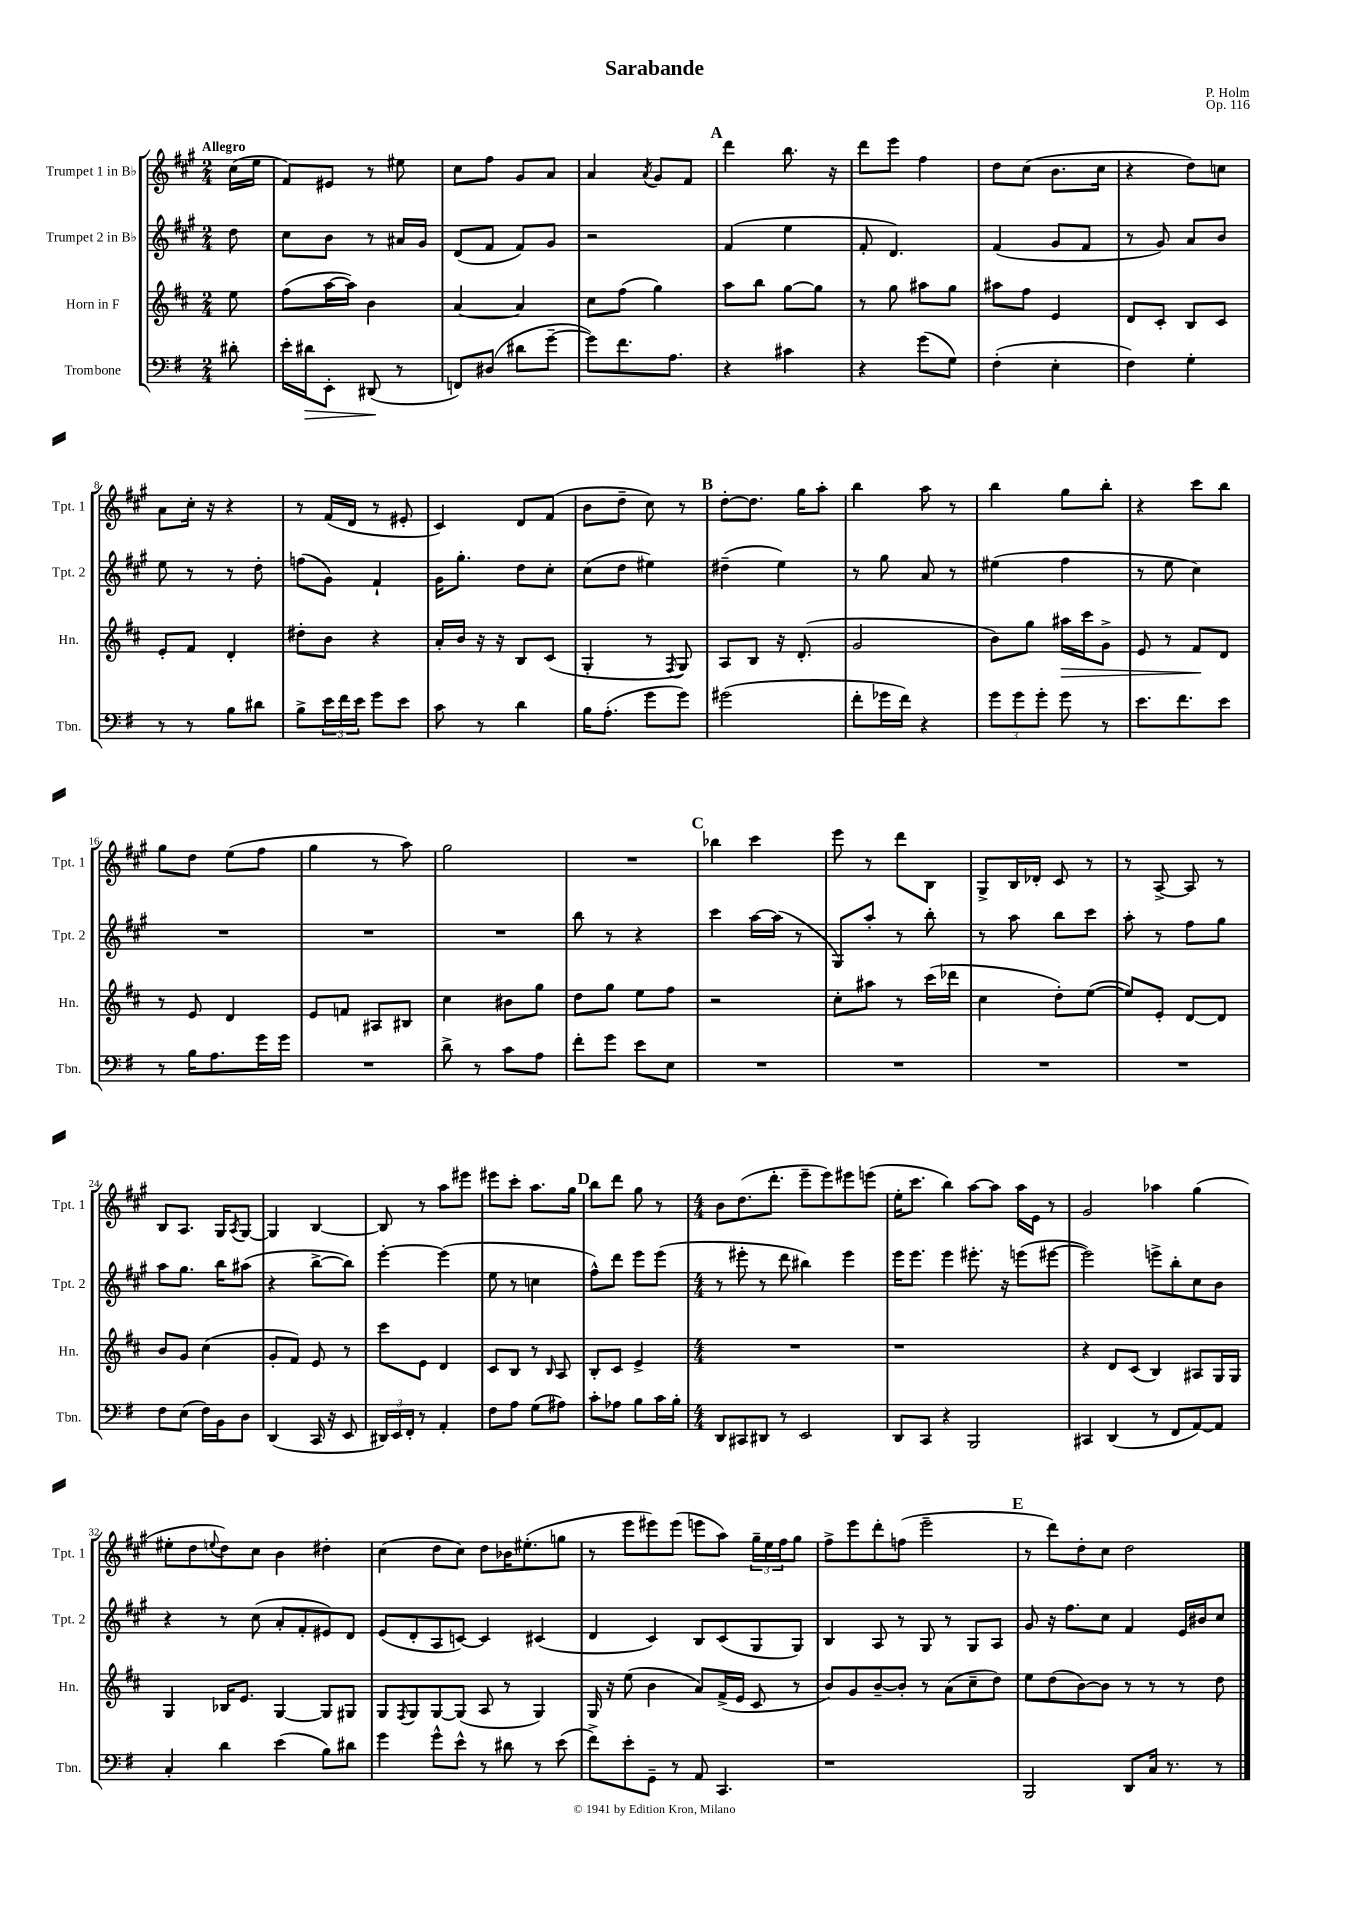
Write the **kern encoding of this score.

**kern	**kern	**kern	**kern
*staff4	*staff3	*staff2	*staff1
*clefF4	*clefG2	*clefG2	*clefG2
*k[f#]	*k[f#c#]	*k[f#c#g#]	*k[f#c#g#]
*M2/4	*M2/4	*M2/4	*M2/4
8d#'\	8ee\	8dd\	(16cc#\LL
.	.	.	16ee\JJ
=	=	=	=
16e'\LL	(8ff#\L	8cc#\L	8f#/L)
16d#\J	.	.	.
8EE'\J	[16aa\L	8b\J	8e#/J
.	16aa\]JJ)	.	.
(8DD#/	4b\	8r	8r
8r	.	16a#/LL	8ee#\
.	.	16g#/JJ	.
=	=	=	=
8FF/L)	[4a/	(8d/L	8cc#\L
(8D#/J	.	8f#/J	8ff#\J
8d#\L	4a/]	8f#/L)	8g#/L
[8g~\J	.	8g#/J	8a/J
=	=	=	=
8g\]L)	8cc#\L	2r	4a/
8.f#\	(8ff#\J	.	.
.	.	.	8qa/
.	4gg\)	.	8g#/L
8.A\J	.	.	.
.	.	.	8f#/J
=	=	=	=
4r	8aa\L	(4f#/	4ddd\
.	8bb\J	.	.
4c#\	[8gg\L	4ee\	8.bb\
.	8gg\]J	.	.
.	.	.	16r
=	=	=	=
4r	8r	8f#'/	8ddd\L
.	8gg\	4.d/)	8eee\J
(8g\L	8aa#\L	.	4ff#\
8G\J)	8gg\J	.	.
=	=	=	=
(4F#'\	8aa#\L	(4f#/	8dd\L
.	8ff#\J	.	(8cc#\J
4E'\	4e/	8g#/L	8.b\L
.	.	8f#/J	.
.	.	.	16cc#\Jk
=	=	=	=
4F#\)	8d/L	8r	4r
.	8c#'/J	8g#/)	.
4G'\	8B/L	8a/L	8dd\L)
.	8c#/J	8b/J	8cc\J
=	=	=	=
8r	8e'/L	8ee\	8a\L
8r	8f#/J	8r	16cc#'\Jk
.	.	.	16r
8B\L	4d'/	8r	4r
8d#\J	.	8dd'\	.
=	=	=	=
8B^\L	8dd#'\L	(8ff\L	8r
24e\L	8b\J	8g#\J)	(16f#/LL
24f#\	.	.	.
.	.	.	16d/JJ
24e\JJ	.	.	.
8g\L	4r	4f#`/	8r
8e\J	.	.	8e#'/
=	=	=	=
8c\	16a'/LL	16g#\LK	4c#/)
.	16b/JJ	8.gg#'\J	.
8r	16r	.	.
.	16r	.	.
4d\	8B/L	8dd\L	8d/L
.	(8c#/J	8cc#'\J	(8f#/J
=	=	=	=
16B\LK	4G'/	(8cc#\L	8b\L
(8.A'\J	.	.	.
.	.	8dd\J	8dd~\J
8g\L	8r	4ee#\)	8cc#\)
.	8qF#/	.	.
8g\J)	8G/)	.	8r
=	=	=	=
(2g#\	8A/L	(4dd#~\	[8dd'\L
.	8B/J	.	8.dd\]J
.	16r	4ee\)	.
.	(8.d'/	.	16gg#\LK
.	.	.	8aa'\J
=	=	=	=
8f#'\L	2g/	8r	4bb\
16g-\L	.	8gg#\	.
16f#\JJ)	.	.	.
4r	.	8a/	8aa\
.	.	8r	8r
=	=	=	=
12g\L	8b\L)	(4ee#\	4bb\
12g\	.	.	.
.	8gg\J	.	.
12g'\J	.	.	.
8g\	16aa#\LL	4ff#\	8gg#\L
.	16ccc#\J	.	.
8r	8g^\J	.	8bb'\J
=	=	=	=
8.e\L	8e/	8r	4r
.	8r	8ee\	.
8.f#\	.	.	.
.	8f#/L	4cc#\)	8ccc#\L
8e\J	8d/J	.	8bb\J
=	=	=	=
8r	8r	2r	8gg#\L
16B\LK	8e/	.	8dd\J
8.A\	.	.	.
.	4d/	.	(8ee\L
16g\L	.	.	8ff#\J
16g\JJ	.	.	.
=	=	=	=
2r	8e/L	2r	4gg#\
.	8f/J	.	.
.	8A#/L	.	8r
.	8B#/J	.	8aa\)
=	=	=	=
8d^\	4cc#\	2r	2gg#\
8r	.	.	.
8c\L	8b#\L	.	.
8A\J	8gg\J	.	.
=	=	=	=
8f#'\L	8dd\L	8bb\	2r
8g\J	8gg\J	8r	.
8e\L	8ee\L	4r	.
8E\J	8ff#\J	.	.
=	=	=	=
2r	2r	4ccc#\	4bb-\
.	.	[16aa\LL	4ccc#\
.	.	(16aa\]JJ	.
.	.	8r	.
=	=	=	=
2r	8cc#'\L	8G#/L)	8eee\
.	8aa#\J	8aa'/J	8r
.	8r	8r	8ddd\L
.	(16ccc#\LL	8bb'\	8B\J
.	16ddd-\JJ	.	.
=	=	=	=
2r	4cc#\	8r	8G#^/L
.	.	8aa\	16B/L
.	.	.	16d-'/JJ
.	8dd'\L)	8bb\L	8c#/
.	([8ee\J	8ccc#\J	8r
=	=	=	=
2r	8ee/]L)	8aa'\	8r
.	8e'/J	8r	[8A^/
.	[8d/L	8ff#\L	8A/]
.	8d/]J	8gg#\J	8r
=	=	=	=
8F#\L	8b/L	8aa\L	8B/L
(8E\J	8g/J	8.gg#\J	8.A/J
16F#\LL)	(4cc#\	.	.
16BB\J	.	16bb\LK	16G#/LK
.	.	.	8qA/
8D\J	.	(8aa#\J	[8G#/J
=	=	=	=
(4DD/	8g'/L	4r	4G#/]
.	8f#/J)	.	.
16CC/	8e/	[8bb^\L	[4B/
16r	.	.	.
8EE/	8r	8bb\]J)	.
=	=	=	=
24DD#/LL)	8ccc#\L	[4eee'\	8B/]
24EE/	.	.	.
24FF#'/JJ	.	.	.
8r	8e\J	.	8r
4AA'/	4d/	(4eee\]	8aa\L
.	.	.	8eee#\J
=	=	=	=
8F#\L	8c#/L	8ee\	8eee#\L
8A\J	8B/J	8r	8ccc#'\J
(8G\L	8r	4cc\	8.aa\L
.	16qqB/	.	.
8A#\J)	8A/	.	.
.	.	.	16gg#\Jk
=	=	=	=
8c'\L	8B'/L	8ff#^^\L)	8bb\L
8A-\J	8c#/J	8ddd\J	8ddd\J
8B\L	4e^/	8eee\L	8gg#\
16c\L	.	(8eee\J	8r
16B'\JJ	.	.	.
=	=	=	=
*M4/4	*M4/4	*M4/4	*M4/4
8DD/L	1r	8r	8b\L
8CC#/	.	8eee#'\	(8.dd\
8DD#/J	.	8r	.
.	.	.	8.ddd'\J
8r	.	8ddd\	.
2EE/	.	4bb#\)	8eee~\L
.	.	.	8eee\)
.	.	4eee#\	8eee#\
.	.	.	(8eee\J
=	=	=	=
8DD/L	1r	16eee\LK	16ee'\LK
.	.	8.eee\J	8.ccc#\J
8CC/J	.	.	.
4r	.	4eee\	4bb\)
2BBB/	.	8.eee#'\	[8aa\L
.	.	.	8aa\]J
.	.	16r	.
.	.	(8eee\L	16aa\LL
.	.	.	16e\JJ
.	.	[8eee#\J	8r
=	=	=	=
4CC#/	4r	2eee#\])	2g#/
(4DD/	8d/L	.	.
.	(8c#/J	.	.
8r	4B/)	8eee^\L	4aa-\
8FF#/L	.	8bb'\	.
[8AA/)	8A#/L	8cc#\	(4gg#\
8AA/]J	16G/L	8b\J	.
.	16G/JJ	.	.
=	=	=	=
4C'/	4G/	4r	8ee#'\L
.	.	.	8dd\
.	.	.	8qqee/
4d\	16B-/LK	8r	8dd\)
.	8.e/J	.	.
.	.	(8cc#\	8cc#\J
(4e\	[4G/	8a'/L	4b\
.	.	8f#'/	.
8B\L)	8G/]L	8e#/)	4dd#'\
8d#\J	8G#/J	8d/J	.
=	=	=	=
4g\	8G/L	(8e/L	(4cc#\
.	8qF#/	.	.
.	8G/	8d'/	.
8g^^\L	[8G/	8A/	8dd\L
8e^^\J	(8G/]J	[8c/J)	8cc#\J)
8r	8A/	4c/]	8dd\L
8d#\	8r	.	16b-\K
.	.	.	(8.ee#'\
8r	4G/)	(4c#/	.
(8e\	.	.	8gg\J
=	=	=	=
8f#^\L)	16G/	4d/	8r
.	16r	.	.
8e'\	(8ee\	.	8eee\L
8GG~\J	4b\	4c#/)	8eee#\)
8r	.	.	(8eee#\J
8AA/	8a/L)	8B/L	8eee\L
4.CC/	(16f#^/L	(8c#/	8aa\J)
.	16e/JJ	.	.
.	8c#/	8G#/	24gg#~\LL
.	.	.	24ee\
.	.	.	24ff#\J
.	8r	8G#/J)	8gg#\J
=	=	=	=
1r	8b/L)	4B/	8ff#^\L
.	8g/	.	8eee\
.	[8b~/	8A/	8ddd'\
.	8b'/]J	8r	(8ff\J
.	8r	8G#/	2eee~\
.	(8a\L	8r	.
.	8cc#~\	8G#/L	.
.	8dd\J)	8A/J	.
=	=	=	=
2BBB/	8ee\L	8g#/	8r
.	(8dd\	16r	8ddd\L)
.	.	8.ff#\L	.
.	[8b\)	.	8dd'\
.	8b\]J	8cc#\J	8cc#\J
8DD/L	8r	4f#/	2dd\
16C/Jk	8r	.	.
8.r	.	.	.
.	8r	16e/LL	.
.	.	16b#/J	.
8r	8dd\	8cc#/J	.
==	==	==	==
*-	*-	*-	*-
